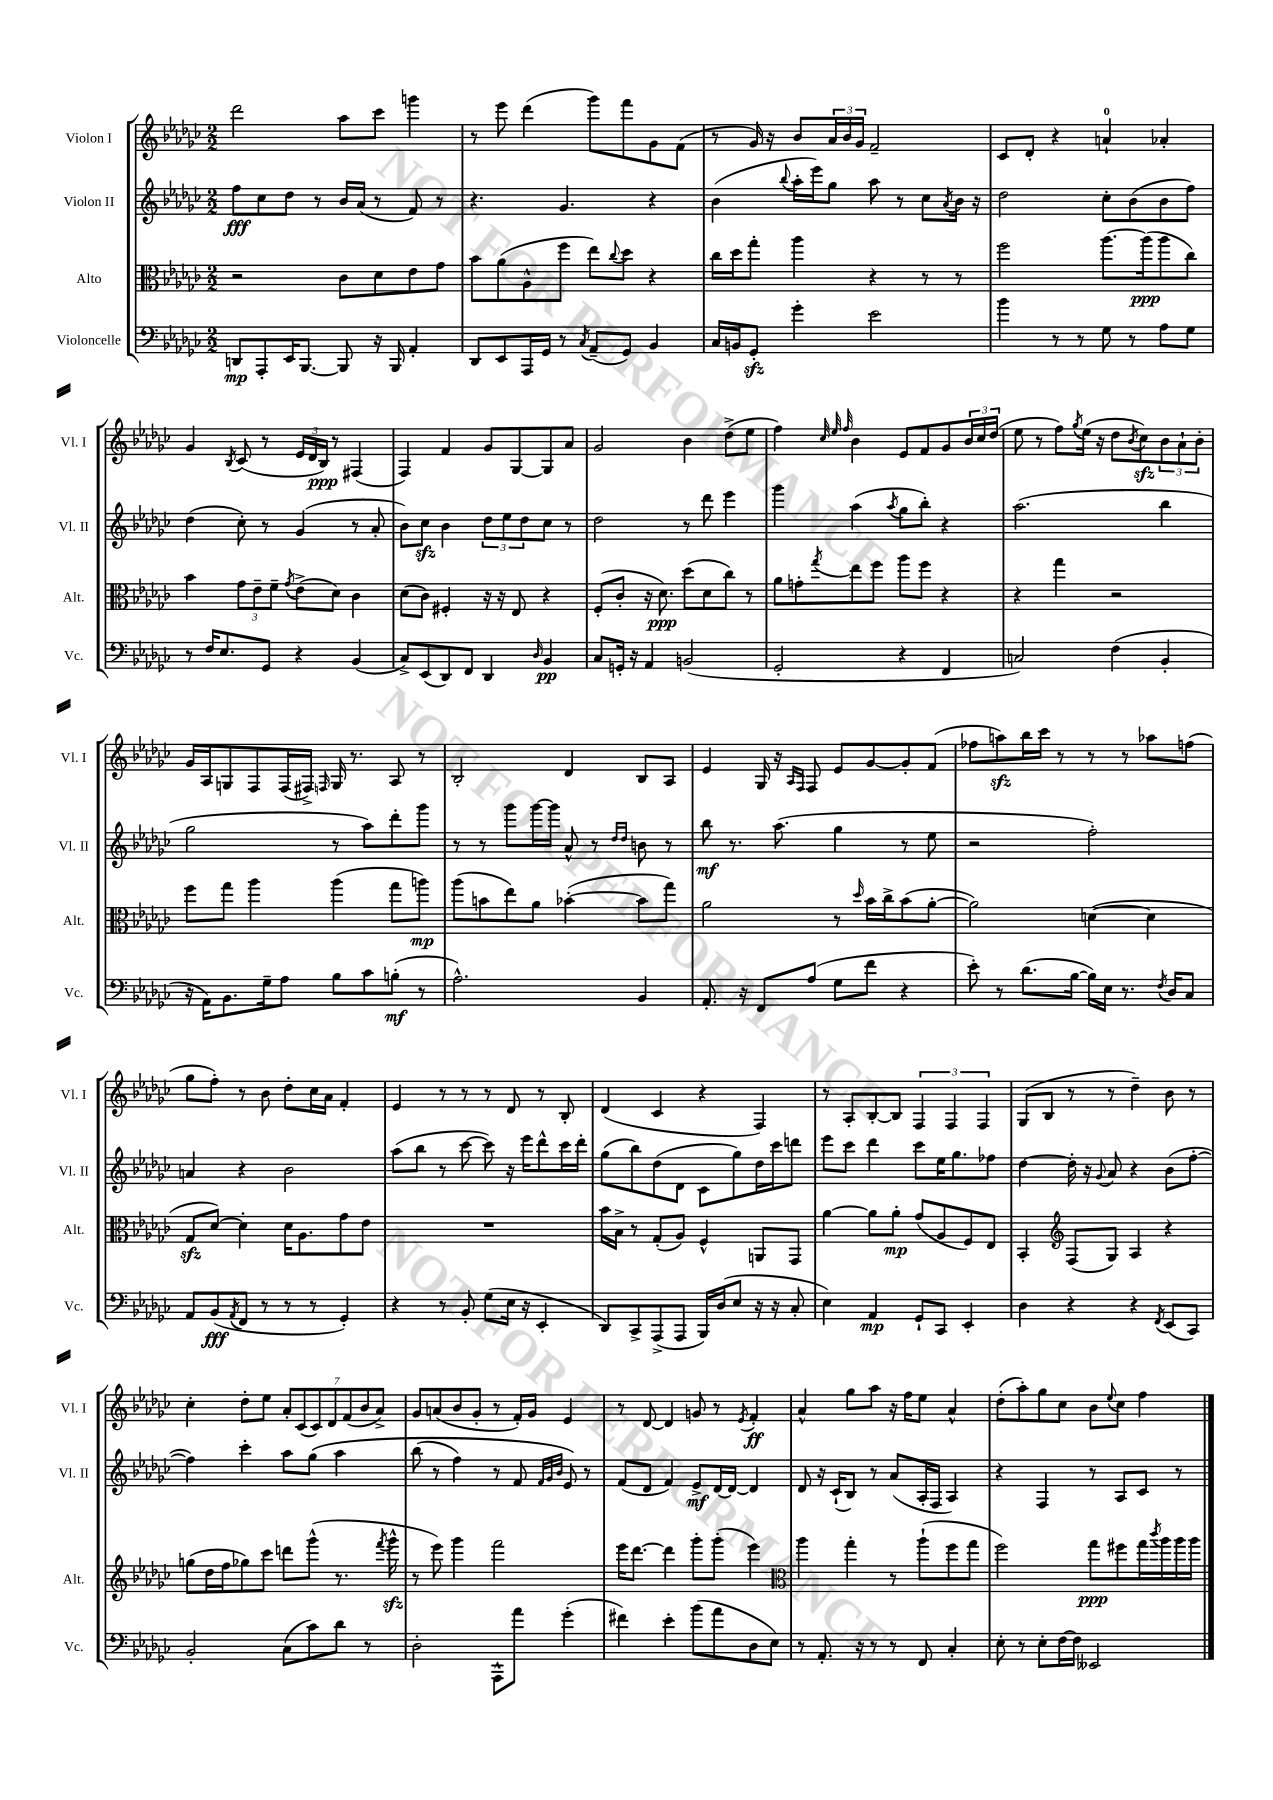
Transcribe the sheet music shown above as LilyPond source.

<<
\new StaffGroup <<
\new Staff = "s0" \with { instrumentName = "Violon I" shortInstrumentName = "Vl. I" } {
    \clef treble \key ges \major \numericTimeSignature \time 2/2
    des'''2 aes''8 ces'''8 g'''4 |
    r8 ees'''8 des'''4( ges'''8) f'''8 ges'8 f'8( |
    r8 ges'16) r16 bes'8 \tuplet 3/2 { aes'16 bes'16 ges'16 } f'2-- |
    ces'8 des'8-. r4 a'4-0-! aes'4-. |
    ges'4 \acciaccatura { bes8 } ces'8( r8 \tuplet 3/2 { ees'16 des'16 bes16\ppp) } r8 fis4( |
    f4) f'4 ges'8 ges8~ ges8 aes'8 |
    ges'2 bes'4 des''8->( ees''8 |
    f''4) \grace { ces''32 ees''32 f''32 } bes'4 ees'8 f'8 ges'8 \tuplet 3/2 { bes'16 ces''16 des''16( } |
    ees''8 r8 f''8) \acciaccatura { ges''8 } ees''16( r16 des''8 \acciaccatura { bes'8 } ces''8\sfz) \tuplet 3/2 { bes'8 aes'8-! bes'8-. } |
    ges'16 aes16 g8 f8 f16( fis16->) \grace { f16 } g16 r8. aes8 r8 |
    bes2-. des'4 bes8 aes8 |
    ees'4 ges16 r16 \grace { aes16 f16 } f8 ees'8 ges'8~ ges'8-. f'8( |
    fes''8 a''8\sfz) bes''16 ces'''16 r8 r8 r8 aes''8 f''8( |
    ges''8 f''8-.) r8 bes'8 des''8-. ces''16 aes'16 f'4-. |
    ees'4 r8 r8 r8 des'8 r8 bes8-. |
    des'4( ces'4 r4 f4) |
    r8 aes8-. bes8~-. bes8 \tuplet 3/2 { f4 f4 f4 } |
    ges8( bes8 r8 r8 des''4--) bes'8 r8 |
    ces''4-. des''8-. ees''8 \tuplet 7/4 { aes'8-. ces'8( ces'8) des'8 f'8( bes'8 aes'8->) } |
    ges'8 a'8( bes'8 ges'8-. r8 f'16-.) ges'16 ees'4 |
    r8 des'8~ des'4 g'8 r8 \acciaccatura { ees'8 } f'4-.\ff |
    aes'4-^ ges''8 aes''8 r16 f''16 ees''8 aes'4-^ |
    des''8-.( aes''8-.) ges''8 ces''8 bes'8 \appoggiatura { ees''8 } ces''8 f''4 \bar "|." |
}
\new Staff = "s1" \with { instrumentName = "Violon II" shortInstrumentName = "Vl. II" } {
    \clef treble \key ges \major \numericTimeSignature \time 2/2
    f''8\fff ces''8 des''8 r8 bes'16 aes'16( r8 f'8) r8 |
    r4. ges'4. r4 |
    bes'4( \appoggiatura { bes''8 } aes''16-. ees'''16) ges''8 aes''8 r8 ces''8 \acciaccatura { aes'8 } bes'16 r16 |
    des''2 ces''8-. bes'8( bes'8 f''8) |
    des''4( ces''8-.) r8 ges'4( r8 aes'8-. |
    bes'8) ces''8\sfz bes'4 \tuplet 3/2 { des''8 ees''8 des''8 } ces''8 r8 |
    des''2 r8 des'''8 ees'''4 |
    ges'''4 aes''4( \acciaccatura { aes''8 } ges''8 bes''8-.) r4 |
    aes''2.( bes''4 |
    ges''2 r8 aes''8) des'''8-. ges'''8 |
    r8 r8 ges'''8 ges'''16~ ges'''16 aes'8-^ r8 \grace { des''16 des''16 } b'8 r8 |
    bes''8\mf r8. aes''8.( ges''4 r8 ees''8 |
    r2 f''2-.) |
    a'4 r4 bes'2 |
    aes''8( bes''8 r8 ces'''8~ ces'''8) r16 ees'''16 des'''8-^ ces'''16 des'''16-. |
    ges''8( bes''8) des''8( des'8 ces'8 ges''8) des''16 ces'''16 d'''8 |
    ees'''8 ces'''8 des'''4 ces'''8 ees''16 ges''8. fes''8 |
    des''4~ des''16-. r16 \appoggiatura { ges'8 } aes'8 r4 bes'8( f''8~-. |
    f''4) ces'''4-. aes''8 ges''8\( aes''4 |
    bes''8( r8 f''4) r8 f'8 \grace { f'32 ges'32 bes'32 } ees'8\) r8 |
    f'8( des'8 f'4) ees'8->\mf des'16~ des'16~ des'4 |
    des'8 r16 ces'16-!( bes8) r8 aes'8( aes16-. f16 aes4) |
    r4 f4 r8 aes8 ces'8 r8 \bar "|." |
}
\new Staff = "s2" \with { instrumentName = "Alto" shortInstrumentName = "Alt." } {
    \clef alto \key ges \major \numericTimeSignature \time 2/2
    r2 ces'8 des'8 ees'8 ges'8 |
    bes'8 aes'8( aes8-^ f''8 ees''8) \appoggiatura { ces''8 } des''8 r4 |
    ces''16 des''16 ges''8-. aes''4 r4 r8 r8 |
    f''2 aes''8.~ aes''16\ppp( aes''8 ces''8) |
    bes'4 \tuplet 3/2 { ges'8 ees'8-- f'8-- } \acciaccatura { ges'8 } ees'8->( des'8) ces'4 |
    des'8( ces'8) fis4-. r16 r16 ees8 r4 |
    f8-.( ces'8-. r16 des'8.\ppp) des''8( des'8 ces''8) r8 |
    aes'8 g'8-. \acciaccatura { ges''8 } ees''8 f''8 aes''8 f''8 r4 |
    r4 ges''4 r2 |
    f''8 ges''8 aes''4 aes''4( ges''8 a''8\mp) |
    aes''8( b'8 ees''8) aes'8 bes'4~-.( bes'8 ges''8) |
    aes'2 r8 \grace { des''16 } bes'16 ces''16-> bes'8( aes'8~-. |
    aes'2) d'4~( d'4 |
    ges8\sfz des'8~) des'4-. des'16 aes8. ges'8 ees'8 |
    R1 |
    bes'16 bes16-> r8 ges8-.( aes8) f4-^ a,8 ges,8 |
    aes'4~ aes'8 aes'8-.\mp ges'8( aes8 f8) ees8 |
    bes,4-. \clef treble f8( ges8) aes4 r4 |
    g''8( des''16 f''16 ges''8) ces'''8 d'''8 ges'''8-^( r8. \acciaccatura { f'''8 } ges'''16-^\sfz |
    r8 ees'''8) ges'''4 f'''2 |
    ees'''16 des'''8.~ des'''4 ges'''8-. ges'''8-.( ees'''4) |
    \clef alto aes''4 ges''4-. r8 aes''8-!( f''8 ges''8 |
    f''2) ges''8\ppp fis''8 ges''16 \acciaccatura { ces'''8 } aes''16 aes''16 aes''16 \bar "|." |
}
\new Staff = "s3" \with { instrumentName = "Violoncelle" shortInstrumentName = "Vc." } {
    \clef bass \key ges \major \numericTimeSignature \time 2/2
    d,8\mp aes,,8-. ees,16 bes,,8.~ bes,,8 r16 bes,,16 aes,4-. |
    des,8 ees,8 aes,,16 ges,16 r8 \acciaccatura { ces8 } aes,8--( ges,8) bes,4 |
    ces16 b,16 ges,8-.\sfz ges'4-. ees'2 |
    bes'4 r8 r8 ges8 r8 aes8 ges8 |
    r8 f16 ees8. ges,8 r4 bes,4( |
    ces8->) ees,8( des,8) f,8 des,4 \grace { des16 } bes,4\pp |
    ces8 g,16-. r16 aes,4 b,2( |
    ges,2-. r4 f,4 |
    c2) f4( bes,4-. |
    r16 aes,16) bes,8. ges16-- aes8 bes8 ces'8 b8-.\mf( r8 |
    aes2.-^) bes,4 |
    aes,8.-. r16 f,8 aes8( ges8 f'8 r4 |
    ees'8-.) r8 des'8.( bes16~ bes16) ees16 r8. \acciaccatura { f8 } des16 ces8 |
    aes,8 bes,8\fff( \acciaccatura { aes,8 } f,8 r8 r8 r8 ges,4-.) |
    r4 r8 bes,8-. ges8( ees16 r16 ees,4-. |
    des,8) ces,8-> aes,,8->( aes,,8 bes,,16) des16( ees8 r16 r16 ces8-. |
    ees4) aes,4\mp ges,8-! ces,8 ees,4-. |
    des4 r4 r4 \acciaccatura { f,8 } ees,8( ces,8) |
    bes,2-. ces8( ces'8) des'8 r8 |
    des2-. aes,,8-^ aes'8 ges'4-.( |
    fis'4) ees'4-. bes'8( aes'8 des8 ees8) |
    r8 aes,8.-. r16 r8 r8 f,8 ces4-. |
    ees8-. r8 ees8-. f16~ f16 eeses,2 \bar "|." |
}
>>
>>
\layout { \context { \Score \remove "Bar_number_engraver" } }
